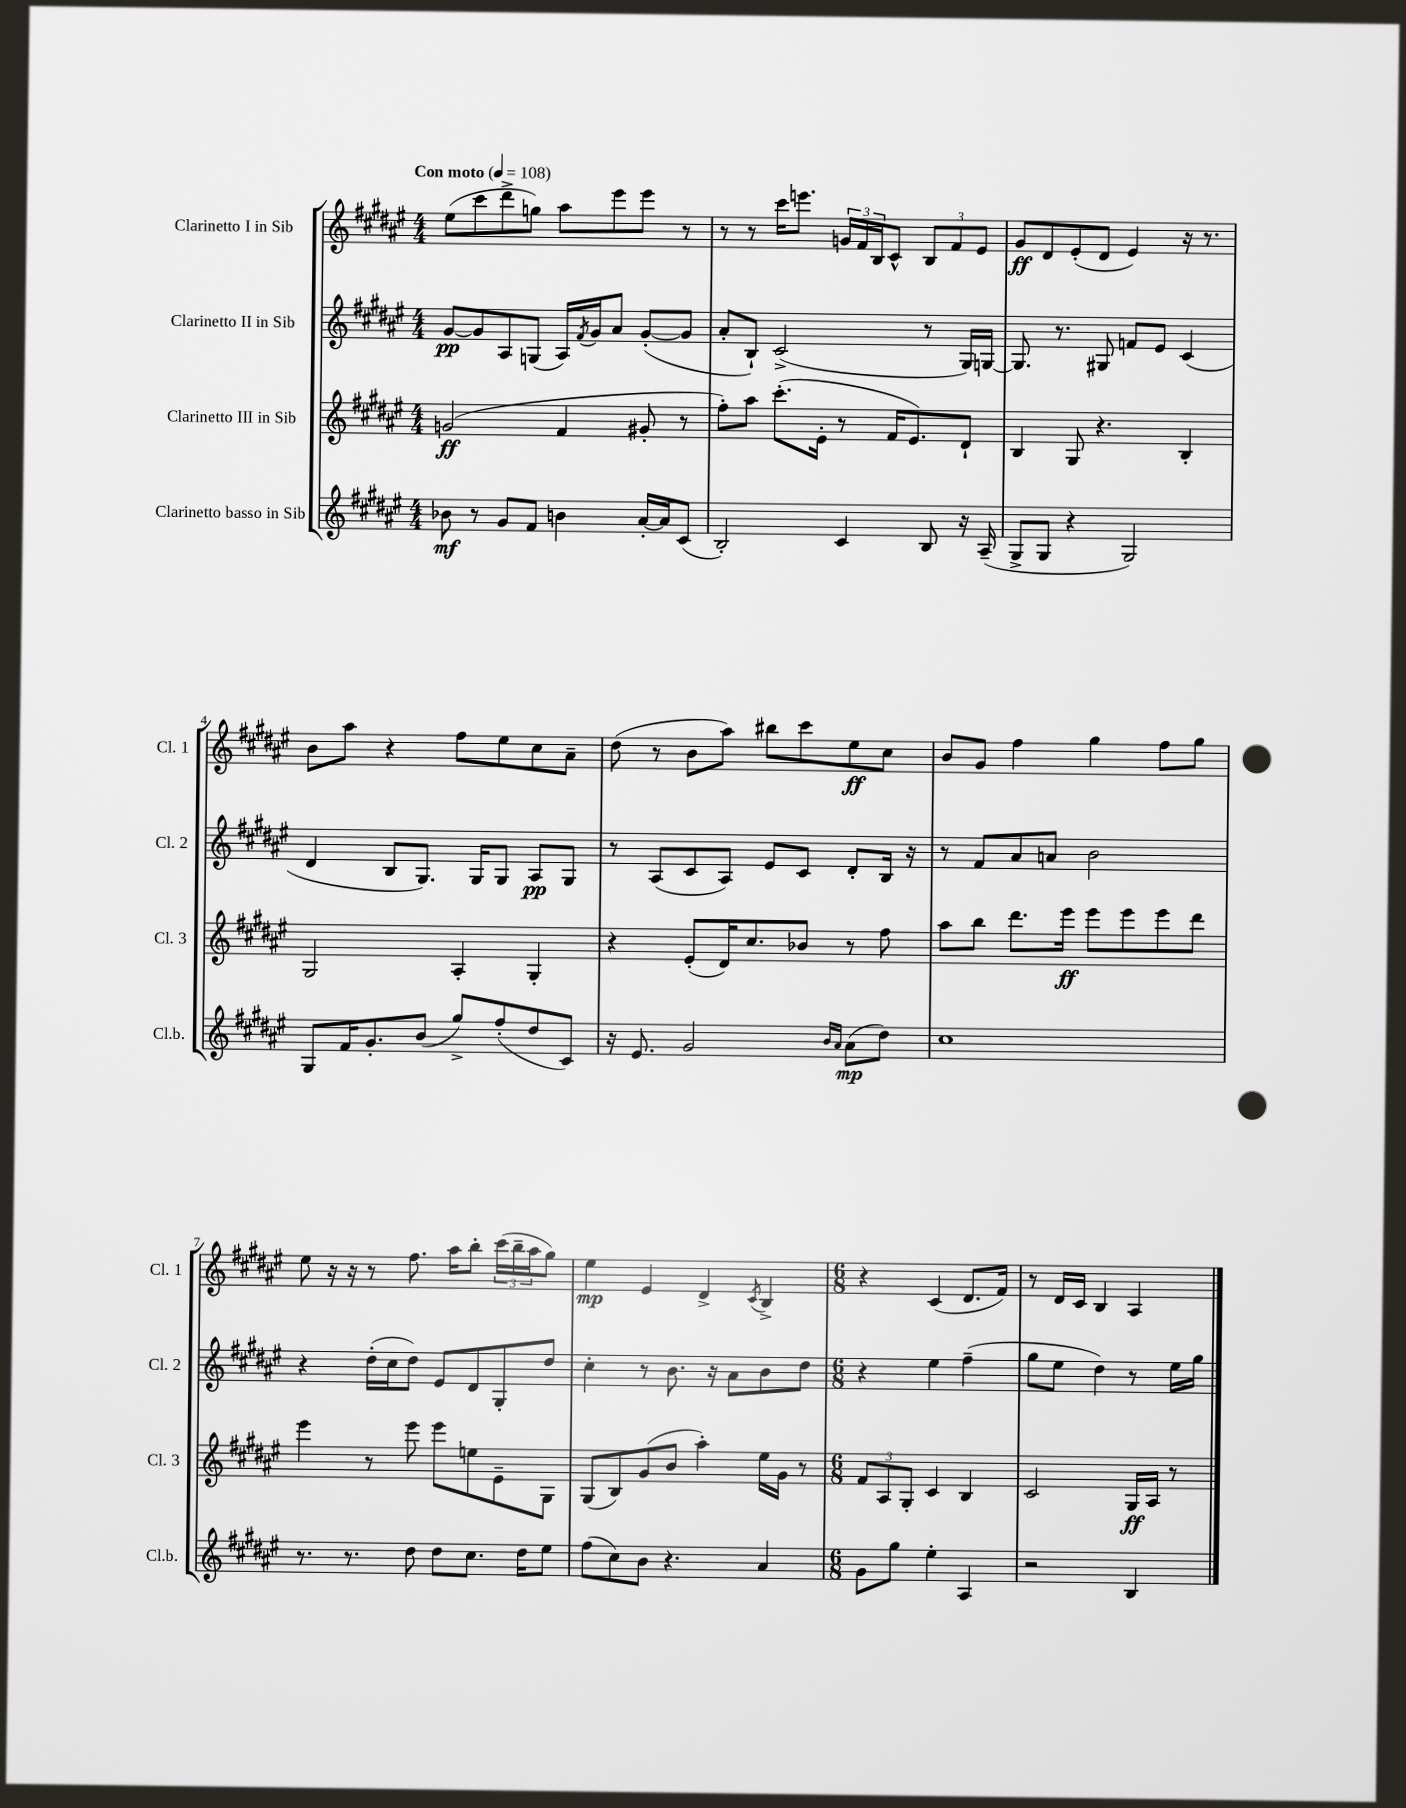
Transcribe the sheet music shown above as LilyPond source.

<<
\new StaffGroup <<
\new Staff = "s0" \with { instrumentName = "Clarinetto I in Sib" shortInstrumentName = "Cl. 1" } {
    \clef treble \key fis \major \numericTimeSignature \time 4/4 \tempo "Con moto" 4 = 108
    eis''8( cis'''8 dis'''8-> g''8) ais''8 eis'''8 eis'''8 r8 |
    r8 r8 cis'''16 e'''8. \tuplet 3/2 { g'16 fis'16 b16 } cis'8-^ \tuplet 3/2 { b8 fis'8 eis'8 } |
    gis'8\ff dis'8 eis'8-.( dis'8 eis'4) r16 r8. |
    b'8 ais''8 r4 fis''8 eis''8 cis''8 ais'8-- |
    dis''8( r8 b'8 ais''8) bis''8 cis'''8 eis''8\ff cis''8 |
    b'8 gis'8 fis''4 gis''4 fis''8 gis''8 |
    eis''8 r16 r16 r8 fis''8. ais''16 b''8-. \tuplet 3/2 { cis'''16( b''16-- ais''16 } gis''8) |
    eis''4\mp eis'4 dis'4-> \acciaccatura { cis'8 } b4-> |
    \numericTimeSignature \time 6/8 r4 cis'4( dis'8. fis'16) |
    r8 dis'16 cis'16 b4 ais4 \bar "|." |
}
\new Staff = "s1" \with { instrumentName = "Clarinetto II in Sib" shortInstrumentName = "Cl. 2" } {
    \clef treble \key fis \major \numericTimeSignature \time 4/4
    gis'8~\pp gis'8 ais8 g8( ais16) \acciaccatura { fis'8 } gis'16 ais'8 gis'8~-.( gis'8 |
    ais'8-. b8-!) cis'2->( r8 gis16) g16~ |
    g8. r8. gis8 f'8 eis'8 cis'4( |
    dis'4 b8 gis8.) gis16 gis8 ais8\pp gis8 |
    r8 ais8( cis'8 ais8) eis'8 cis'8 dis'8-. b16 r16 |
    r8 fis'8 ais'8 a'8 b'2 |
    r4 dis''16-.( cis''16 dis''8) eis'8 dis'8 gis8-. dis''8 |
    cis''4-. r8 b'8. r16 ais'8 b'8 dis''8 |
    \numericTimeSignature \time 6/8 r4 eis''4 fis''4--( |
    gis''8 eis''8 dis''4) r8 eis''16 gis''16 \bar "|." |
}
\new Staff = "s2" \with { instrumentName = "Clarinetto III in Sib" shortInstrumentName = "Cl. 3" } {
    \clef treble \key fis \major \numericTimeSignature \time 4/4
    g'2\ff( fis'4 gis'8-. r8 |
    fis''8-.) ais''8 cis'''8.-.( eis'16-. r8 fis'16 eis'8.) dis'8-! |
    b4 gis8 r4. b4-. |
    gis2 ais4-. gis4-. |
    r4 eis'8-.( dis'16) cis''8. bes'8 r8 fis''8 |
    ais''8 b''8 dis'''8. eis'''16\ff eis'''8 eis'''8 eis'''8 dis'''8 |
    eis'''4 r8 eis'''8 eis'''8 e''8 eis'8-- gis8 |
    gis8( b8) gis'8( b'8 ais''4-.) eis''16 gis'16 r8 |
    \numericTimeSignature \time 6/8 \tuplet 3/2 { fis'8 ais8 gis8-. } cis'4 b4 |
    cis'2 gis16\ff ais16 r8 \bar "|." |
}
\new Staff = "s3" \with { instrumentName = "Clarinetto basso in Sib" shortInstrumentName = "Cl.b." } {
    \clef treble \key fis \major \numericTimeSignature \time 4/4
    bes'8\mf r8 gis'8 fis'8 b'4 ais'16~-. ais'16 cis'8( |
    b2-.) cis'4 b8 r16 ais16--( |
    gis8-> gis8 r4 gis2) |
    gis8 fis'16 gis'8.-. b'8( gis''8->) fis''8-.( dis''8 cis'8) |
    r16 eis'8. gis'2 \grace { b'16 ais'16 } ais'8\mp( dis''8) |
    cis''1 |
    r8. r8. dis''8 dis''8 cis''8. dis''16 eis''8 |
    fis''8( cis''8) b'8 r4. ais'4 |
    \numericTimeSignature \time 6/8 gis'8 gis''8 eis''4-. ais4 |
    r2 b4 \bar "|." |
}
>>
>>
